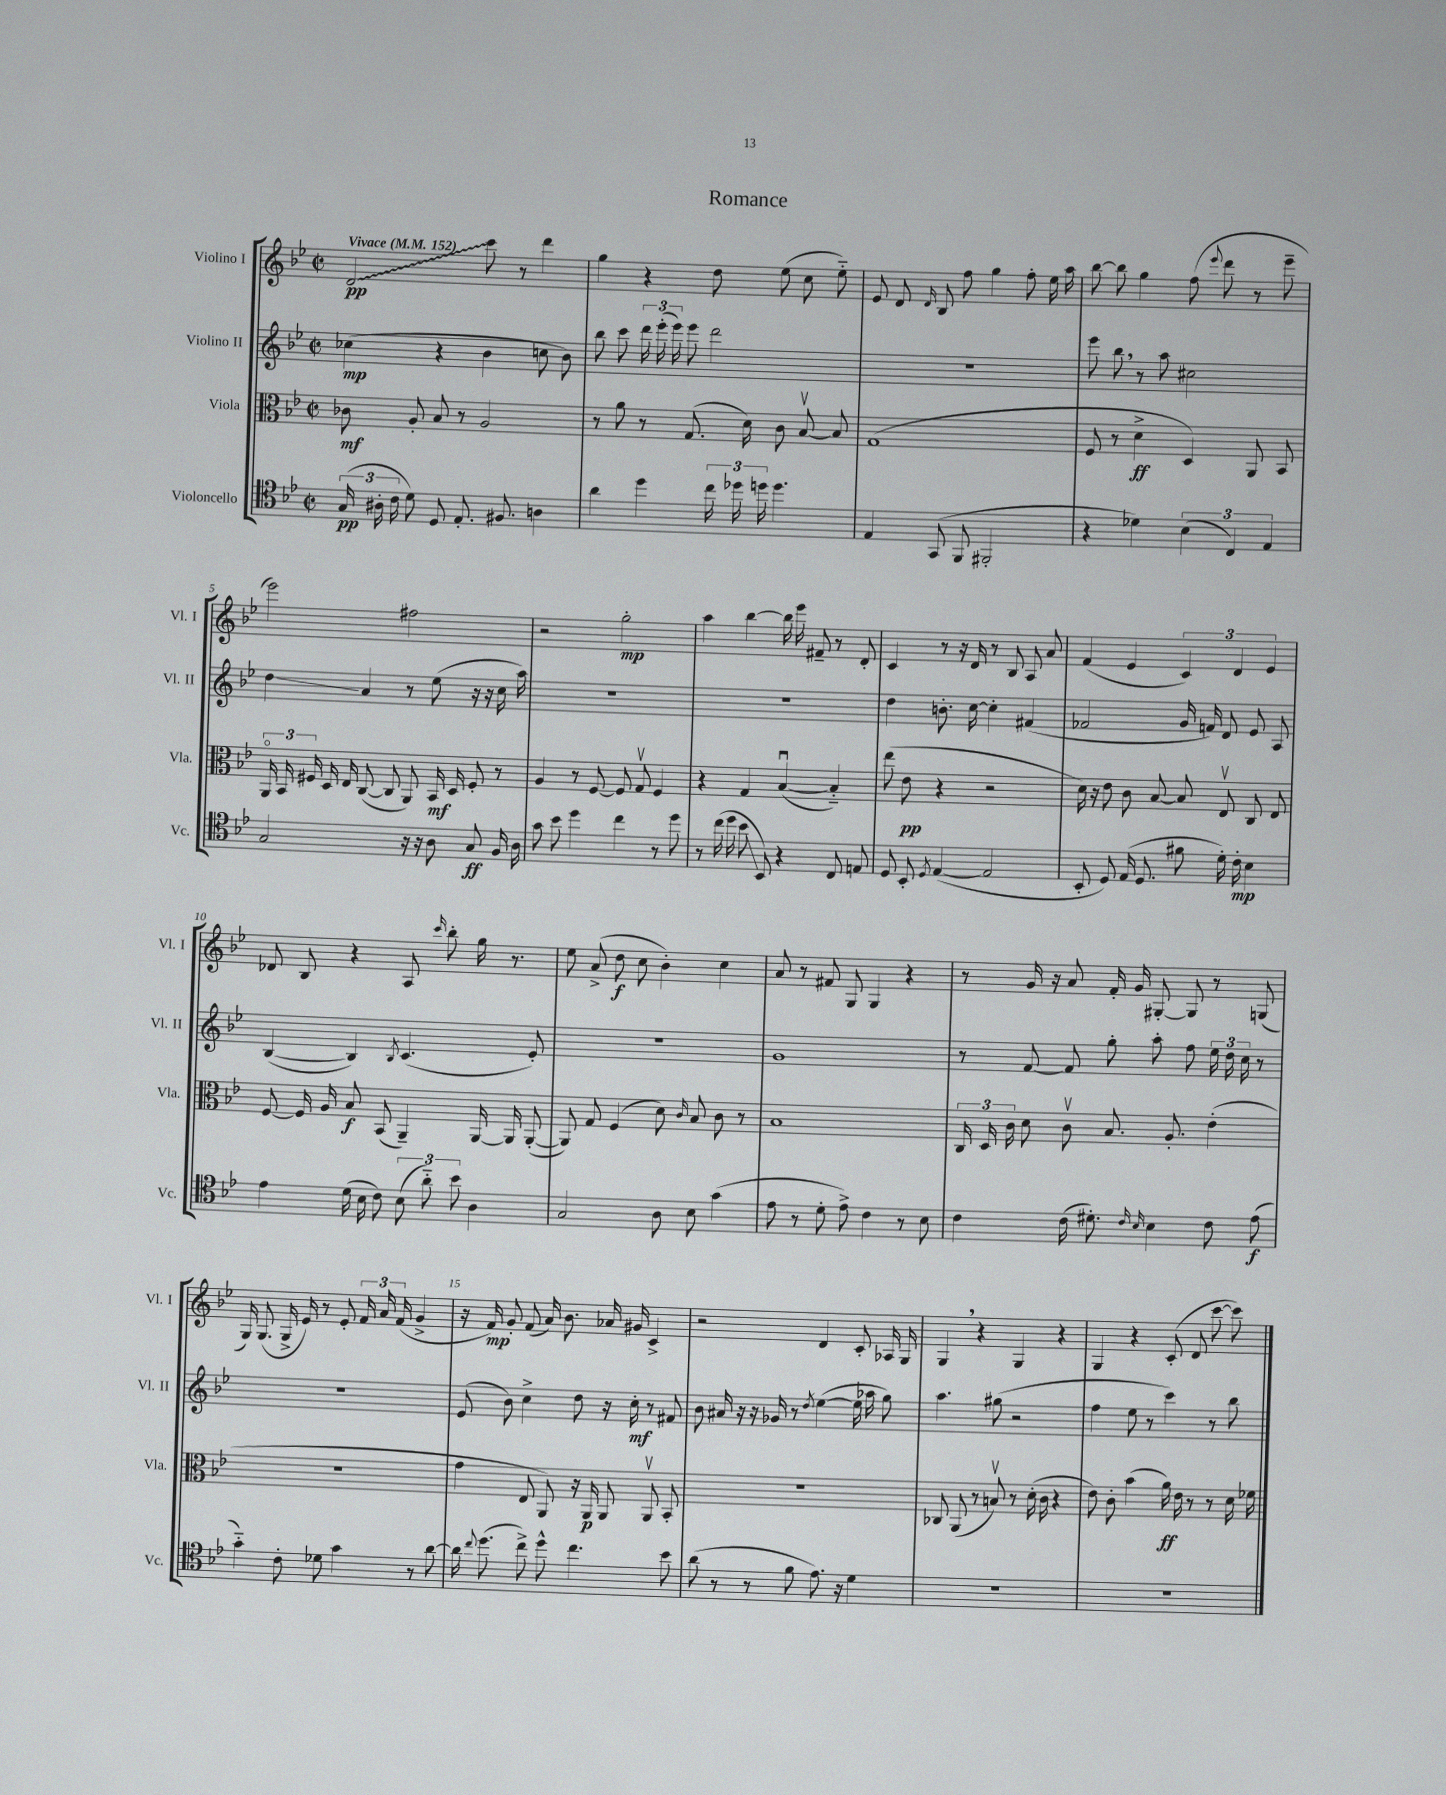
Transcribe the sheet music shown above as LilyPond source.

\header { title = "Romance" }
<<
\new StaffGroup <<
\new Staff = "s0" \with { instrumentName = "Violino I" shortInstrumentName = "Vl. I" } {
    \clef treble \key bes \major \defaultTimeSignature \time 2/2 \tempo "Vivace" 4 = 152
    \autoBeamOff \once \override Glissando.style = #'zigzag d'2\glissando\pp c'''8 r8 d'''4 |
    g''4 r4 d''8 ees''8( c''8 ees''8-_) |
    ees'8 d'8 \grace { d'16 } bes8 f''8 g''4 f''8-. ees''16 a''16 |
    bes''8~ bes''8 g''4 f''8( \appoggiatura { ees'''8 } d'''8 r8 ees'''8-- |
    ees'''2) fis''2 |
    r2 g''2-.\mp |
    a''4 bes''4~ bes''16 ees'''16 fis'8-- r8 d'8-. |
    c'4 r8 r16 d'16 r8 bes8 a8 a'8 |
    f'4( ees'4 \tuplet 3/2 { c'4) d'4 ees'4 } |
    des'8 bes8 r4 a8 \grace { c'''16 } bes''8-. g''16 r8. |
    ees''8 a'8->( d''8\f c''8 bes'4-.) c''4 |
    a'8 r8 fis'8 g8 g4 r4 |
    r8 g'16 r16 a'8 f'16-. g'16 gis8~-. gis8 r8 g8( |
    g16) g8.( g16-> ees'16) r8 ees'8-. \tuplet 3/2 { f'16 a'16 f'16( } g'4-> |
    r16 f'16\mp) g'8-. f'8( a'16) bes'8. aes'16 gis'16 c'4-> |
    r2 d'4 c'8-. aes16 g16 |
    g4 \breathe r4 g4 r4 |
    g4 r4 c'8-.( d'8 c'''8~ c'''8) \bar "|." |
}
\new Staff = "s1" \with { instrumentName = "Violino II" shortInstrumentName = "Vl. II" } {
    \clef treble \key bes \major \defaultTimeSignature \time 2/2
    \autoBeamOff ces''4\mp( r4 bes'4 c''8 bes'8) |
    bes''8 c'''8 \tuplet 3/2 { d'''16 ees'''16-.( ees'''16) } ees'''8 d'''2 |
    R1 |
    ees'''8 bes''8 \breathe r8 a''8 cis''2 |
    d''4\glissando a'4 r8 ees''8( r16 r16 c''16 a''16) |
    R1 |
    R1 |
    d''4 b'8.-. c''16~ c''4-. fis'4( |
    fes'2 g'16 f'16) d'8 ees'8 a8 |
    bes4~( bes4) \acciaccatura { bes8 } c'4.( ees'8-.) |
    R1 |
    g'1 |
    r8 f'8~ f'8 g''8-. a''8-. f''8 \tuplet 3/2 { ees''16 d''16 c''16 } r8 |
    r1 |
    ees'8( bes'8) c''4-> d''8 r16 c''16-.\mf r8 fis'8 |
    bes'8 ais'16 r16 r16 ges'16 r8 \acciaccatura { d''8 } ees''4~( ees''16 aes''16 g''8) |
    a''4. gis''8( r2 |
    f''4 ees''8 r8 c'''4) r8 bes''8 \bar "|." |
}
\new Staff = "s2" \with { instrumentName = "Viola" shortInstrumentName = "Vla." } {
    \clef alto \key bes \major \defaultTimeSignature \time 2/2
    \autoBeamOff ces'8\mf a8-. bes8 r8 a2 |
    r8 a'8 r8 g8.( d'16) c'8 bes8~\upbow bes8 |
    g1( |
    f8 r8 d'4->\ff d4) a,8 bes,8 |
    \tuplet 3/2 { a,16\flageolet bes,16 fis16 } d16 ees16 c8~( c8 a,8) bes,16\mf d16 fis8-. r8 |
    a4 r8 f8~ f8 g8\upbow f4 |
    r4 g4 bes4~\downbow( bes4-_) |
    ees''8( ees'8\pp r4 r2 |
    d'16) r16 ees'8 c'8 bes8~ bes8 ees8\upbow c8 ees8 |
    f8~ f16 a16 bes8\f bes,8( a,4--) a,16~ a,16 a,8~-.( |
    a,8) g8 f4( d'8) \grace { c'16 } bes8 c'8 r8 |
    bes1 |
    \tuplet 3/2 { c16 d16 c'16 } d'8 c'8\upbow bes8. a8.-. ees'4-.( |
    R1 |
    g'4 ees8 a,8) r16 a,16\p a,8 a,8\upbow bes,8-. |
    R1 |
    ces8 a,8( r8 b8\upbow) r8 d'16-.( c'16 r4 |
    ees'8) c'8-. bes'4( a'16\ff) ees'16 r8 r8 d'16 fes'16 \bar "|." |
}
\new Staff = "s3" \with { instrumentName = "Violoncello" shortInstrumentName = "Vc." } {
    \clef tenor \key bes \major \defaultTimeSignature \time 2/2
    \autoBeamOff \tuplet 3/2 { g16\pp( ais16-. c'16 } d'8) d8 ees8.-. fis8. a4 |
    a'4 d''4 \tuplet 3/2 { c''16 des''16 d''16 } d''4. |
    ees4 g,8( f,8 fis,2-. |
    r4 des'4) \tuplet 3/2 { bes4( c4) ees4 } |
    g2 r16 r16 a8 g8\ff f16 a16 |
    g'8 bes'8 d''4 c''4 r8 d''8 |
    r8 c''16( d''16 bes'8\glissando bes,8) r4 c8 e8 |
    d8 bes,8-. \acciaccatura { d8 } ees4~( ees2 |
    bes,8-. d8) ees16( d8. fis'8 d'16-.) c'16-.\mp bes4 |
    ees'4 d'16( bes16 c'8) \tuplet 3/2 { bes8( a'8-_) bes'8 } a4 |
    g2 a8 bes8 g'4( |
    ees'8 r8 d'8-. ees'8->) c'4 r8 bes8 |
    c'4 c'16( dis'8.-.) \grace { c'16 bes16 } bes4 c'8 ees'8\f( |
    g'4-_) c'8-. des'8 g'4 r8 a'8~ |
    a'16 \appoggiatura { c''8 } d''8.( c''8->) d''8-^ c''4. bes'8 |
    a'8( r8 r8 f'8 ees'8.) r16 d'4 |
    R1 |
    R1 \bar "|." |
}
>>
>>
\layout { \context { \Score \override BarNumber.break-visibility = ##(#f #t #t) barNumberVisibility = #(every-nth-bar-number-visible 5) } }
